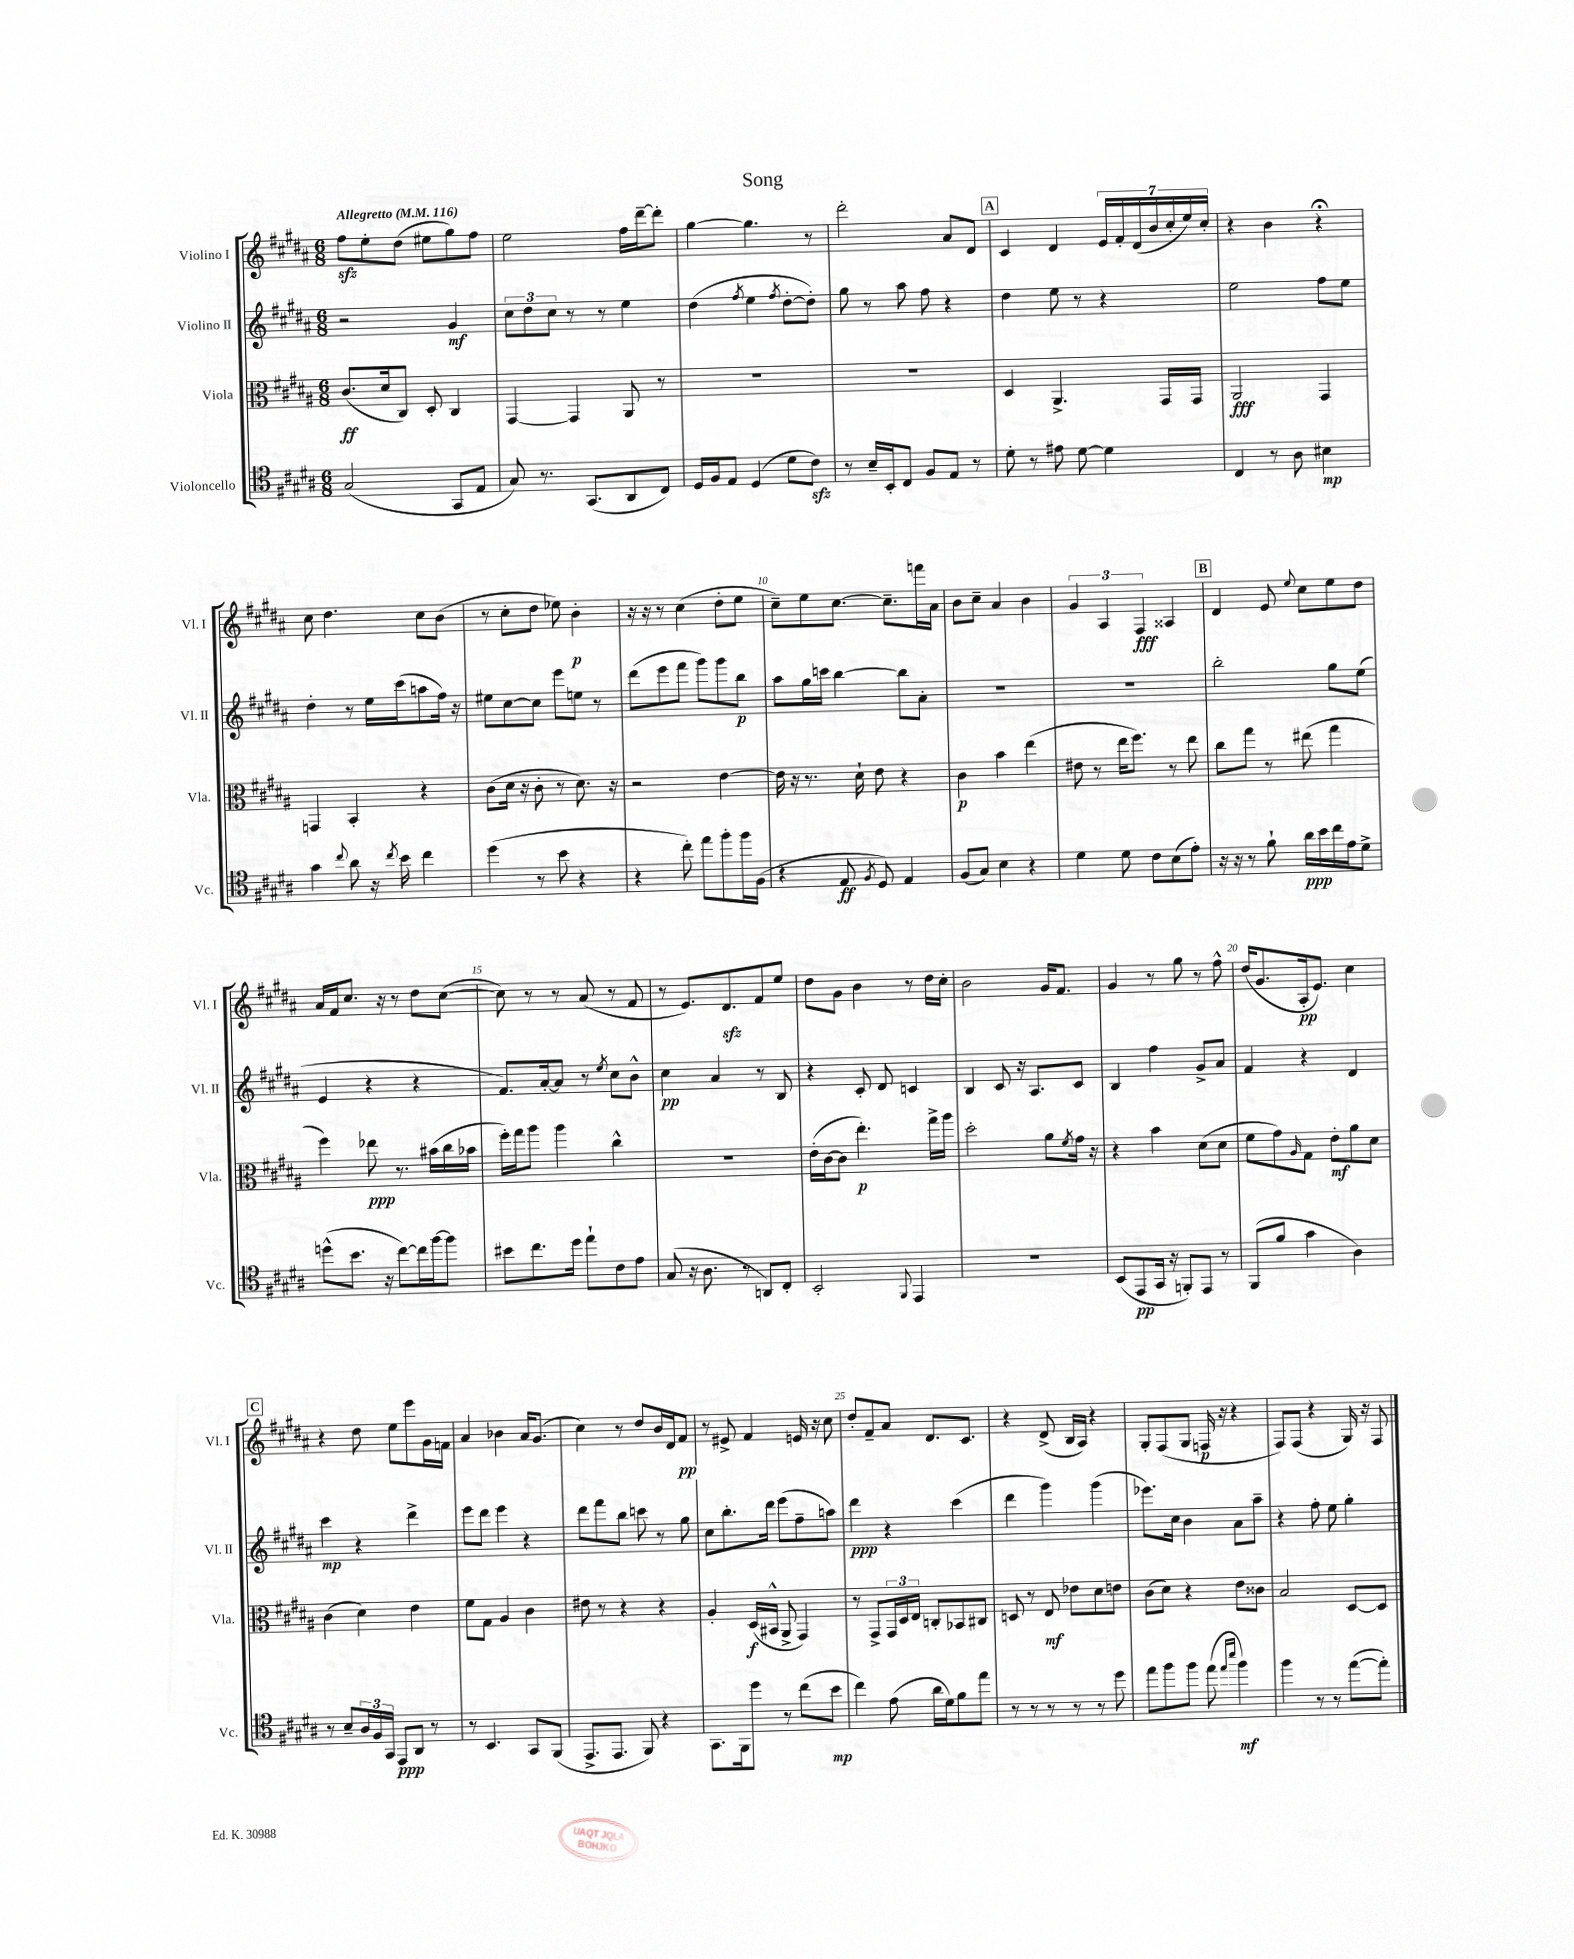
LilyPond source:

\header { title = "Song" }
<<
\new StaffGroup <<
\new Staff = "s0" \with { instrumentName = "Violino I" shortInstrumentName = "Vl. I" } {
    \clef treble \key b \major \numericTimeSignature \time 6/8 \tempo "Allegretto" 4 = 116
    fis''8\sfz e''8-. dis''8( eis''8 gis''8) fis''8 |
    e''2 fis''16 dis'''16~-- dis'''8-. |
    gis''4~ gis''4. r8 |
    dis'''2-. ais'8 dis'8 |
    \mark \markup { \box "A" } cis'4 dis'4 \tuplet 7/4 { e'16 fis'16-. dis'16( b'16 cis''16-. e''16) cis''16-. } |
    r4 b'4 r4\fermata |
    cis''8 dis''4. cis''8 b'8( |
    r8 cis''8-. dis''8 ees''8) b'4-.\p |
    r16 r16 r8 cis''4( dis''8-. e''8 |
    cis''8--) e''8 cis''8.~ cis''8.-- f'''16 ais'16 |
    b'8 cis''8-- ais'4 b'4 |
    \tuplet 3/2 { gis'4 ais4 fis4\fff } aisis4 |
    \mark \markup { \box "B" } dis'4 e'8 \appoggiatura { e''8 } cis''8 e''8 dis''8 |
    ais'16 fis'16 cis''8. r16 r8 dis''8 cis''8~( |
    cis''8) r8 r8 ais'8( r8 fis'8 |
    r8 e'8.) dis'8.\sfz fis'8 e''8 |
    dis''8 gis'8 b'4 r8 dis''16 cis''16-. |
    b'2 gis'16 fis'8. |
    gis'4 r8 gis''8 r8 fis''8-^ |
    dis''16( gis'8. ais16-.\pp e'8.) cis''4 |
    \mark \markup { \box "C" } r4 dis''8 e''8 e'''8 gis'16 f'16 |
    ais'4 bes'4 ais'16 gis'8.( |
    cis''4) r8 dis''8 b'16 dis'16 fis'8\pp |
    r8 eis'8-> fis'4 e'16 r16 cis''8 |
    dis''8-. fis'8-- ais'8 dis'8. cis'8. |
    r4 dis'8->( b16 ais16) r4 |
    gis8-. fis8( gis8 f16\p r16 r4 |
    fis8) fis8( r4 gis16) r16 fis8 \bar "|." |
}
\new Staff = "s1" \with { instrumentName = "Violino II" shortInstrumentName = "Vl. II" } {
    \clef treble \key b \major \numericTimeSignature \time 6/8
    r2 gis'4\mf |
    \tuplet 3/2 { cis''8 dis''8 cis''8 } r8 r8 e''4 |
    dis''4( \acciaccatura { fis''8 } e''4 \acciaccatura { fis''8 } dis''8~-. dis''8-.) |
    gis''8 r8 ais''8 fis''8 r4 |
    \mark \markup { \box "A" } dis''4 e''8 r8 r4 |
    e''2 fis''8 e''8 |
    dis''4-. r8 e''16 cis'''16( a''8 fis''16) r16 |
    eis''8 cis''8~ cis''8 e'''8 e''8 r8 |
    dis'''8( e'''8 fis'''8 gis'''8) gis'''8 b''8\p |
    ais''8 gis''16 c'''16 b''4~ b''8 ais'8-. |
    R2. |
    R2. |
    \mark \markup { \box "B" } b''2-. gis''8 e''8( |
    e'4 r4 r4 |
    fis'8.) ais'16~-. ais'8 r8 \acciaccatura { e''8 } cis''8 b'8-^ |
    cis''4\pp ais'4 r8 b8 |
    r4 cis'8-. dis'8 c'4 |
    b4 cis'8 r16 ais8. cis'8 |
    b4 fis''4 gis'8-> ais'8 |
    fis'4 r4 dis'4 |
    \mark \markup { \box "C" } cis'''4\mp r4 dis'''4-> |
    e'''8 dis'''8 e'''4 r4 |
    dis'''8 fis'''8 b''8 c'''8 r8 gis''8 |
    cis''8 b''8.-. dis'''16 e'''8( fis''8-- a''8) |
    dis'''4\ppp r4 cis'''4( |
    dis'''4 gis'''4) gis'''4( |
    ees'''8.) cis''16 b'4 ais'8 ais''8-- |
    r4 fis''8-. e''8 gis''4-. \bar "|." |
}
\new Staff = "s2" \with { instrumentName = "Viola" shortInstrumentName = "Vla." } {
    \clef alto \key b \major \numericTimeSignature \time 6/8
    cis'8.\ff( dis'16 cis8) dis8-. cis4 |
    gis,4~ gis,4 ais,8 r8 |
    R2. |
    R2. |
    \mark \markup { \box "A" } dis4 ais,4.-> gis,16 gis,16 |
    ais,2\fff gis,4 |
    g,4 b,4-. r4 |
    cis'8( dis'16 r16 cis'8-. r8 dis'8.) r16 |
    r2 e'4~ |
    e'16 r16 r8. dis'16-! e'8 r4 |
    cis'4\p b'4 e''4( |
    eis'8 r8 e''16 fis''8.) r8 e''8 |
    \mark \markup { \box "B" } cis''8 gis''8 r8 eis''8( gis''4 |
    fis''4) ees''8\ppp r8. bis'16( cis''16 bes'16 |
    fis''16-.) gis''16 ais''8 ais''4 cis''4-^ |
    R2. |
    e'16-.( cis'16~ cis'8 e''4.-.\p) gis''16-> ais''16 |
    dis''2-. ais'8 \acciaccatura { fis'8 } gis'16 r16 |
    r4 b'4 dis'8( dis'8 |
    fis'8 gis'8) \grace { ais16 } gis8 e'8-.\mf ais'8 dis'8 |
    \mark \markup { \box "C" } cis'4( dis'4) e'4 |
    fis'8 gis8 ais4 cis'4 |
    eis'8 r8 r4 r4 |
    ais4-. dis16\f( bis,16-^ ais,8-> gis,4) |
    r8 gis,8-> \tuplet 3/2 { gis,16 dis16 e16 } c8-. bes,8 cis8 |
    d8 r8 e8\mf ees'8 dis'8 e'8 |
    cis'8( dis'8) r4 e'8 cisis'8 |
    b2 dis8~ dis8 \bar "|." |
}
\new Staff = "s3" \with { instrumentName = "Violoncello" shortInstrumentName = "Vc." } {
    \clef tenor \key b \major \numericTimeSignature \time 6/8
    gis2( gis,8 e8 |
    gis8) r8. gis,8.( ais,8 cis8) |
    dis16 fis16 e8 dis4( dis'8 cis'8\sfz) |
    r8 b16-- b,16-. cis8 fis8 e8 r8 |
    \mark \markup { \box "A" } dis'8-. r8 eis'8 dis'8~ dis'4 |
    cis4 r8 ais8 bis4\mp |
    gis'4 \appoggiatura { cis''8 } ais'8 r16 \acciaccatura { cis''8 } b'16 cis''4 |
    dis''4( r8 b'8 r4 |
    r4 cis''8-.) e''8 fis''8-. fis''16 fis16( |
    r4 e8\ff \acciaccatura { fis8 } dis8) e4 |
    fis8( gis8) b4 r4 |
    dis'4 dis'8 cis'8 b8( e'8-.) |
    \mark \markup { \box "B" } r16 r16 r8 fis'8-! ais'16\ppp b'16 cis''16 e'16 dis'8-> |
    d''8-^( b'8. r16 cis''8~) cis''16 fis''16~ fis''8 |
    bis'8 cis''8. dis''16 e''8-! cis'8 e'8 |
    gis8( r16 ais8. r8 a,8) cis8-. |
    b,2-. \appoggiatura { fis,8 } e,4 |
    R2. |
    b,8( e,8\pp gis,16 r16 f,8-.) e,8 r8 |
    fis,8( fis'8 gis'4 ais4) |
    \mark \markup { \box "C" } r8 b8-- \tuplet 3/2 { ais16 fis16 gis,16 } e,8\ppp ais,8 r8 |
    r8 b,4. gis,8 fis,8( |
    e,8.-> e,8. fis,8) r4 |
    gis,8. fis,16 dis''8 r8 cis''8( b'8\mp |
    cis''4) e'8( ais'16 dis'16) fis'8 e''8 |
    r8 r8 r8 r8 r8 dis''8 |
    e''8 fis''8 fis''8 e''8( \grace { e''16 b''16 } fis''4\mf) |
    fis''4 r8 r8 e''8~( e''8-.) \bar "|." |
}
>>
>>
\layout { \context { \Score \override BarNumber.break-visibility = ##(#f #t #t) barNumberVisibility = #(every-nth-bar-number-visible 5) } }
